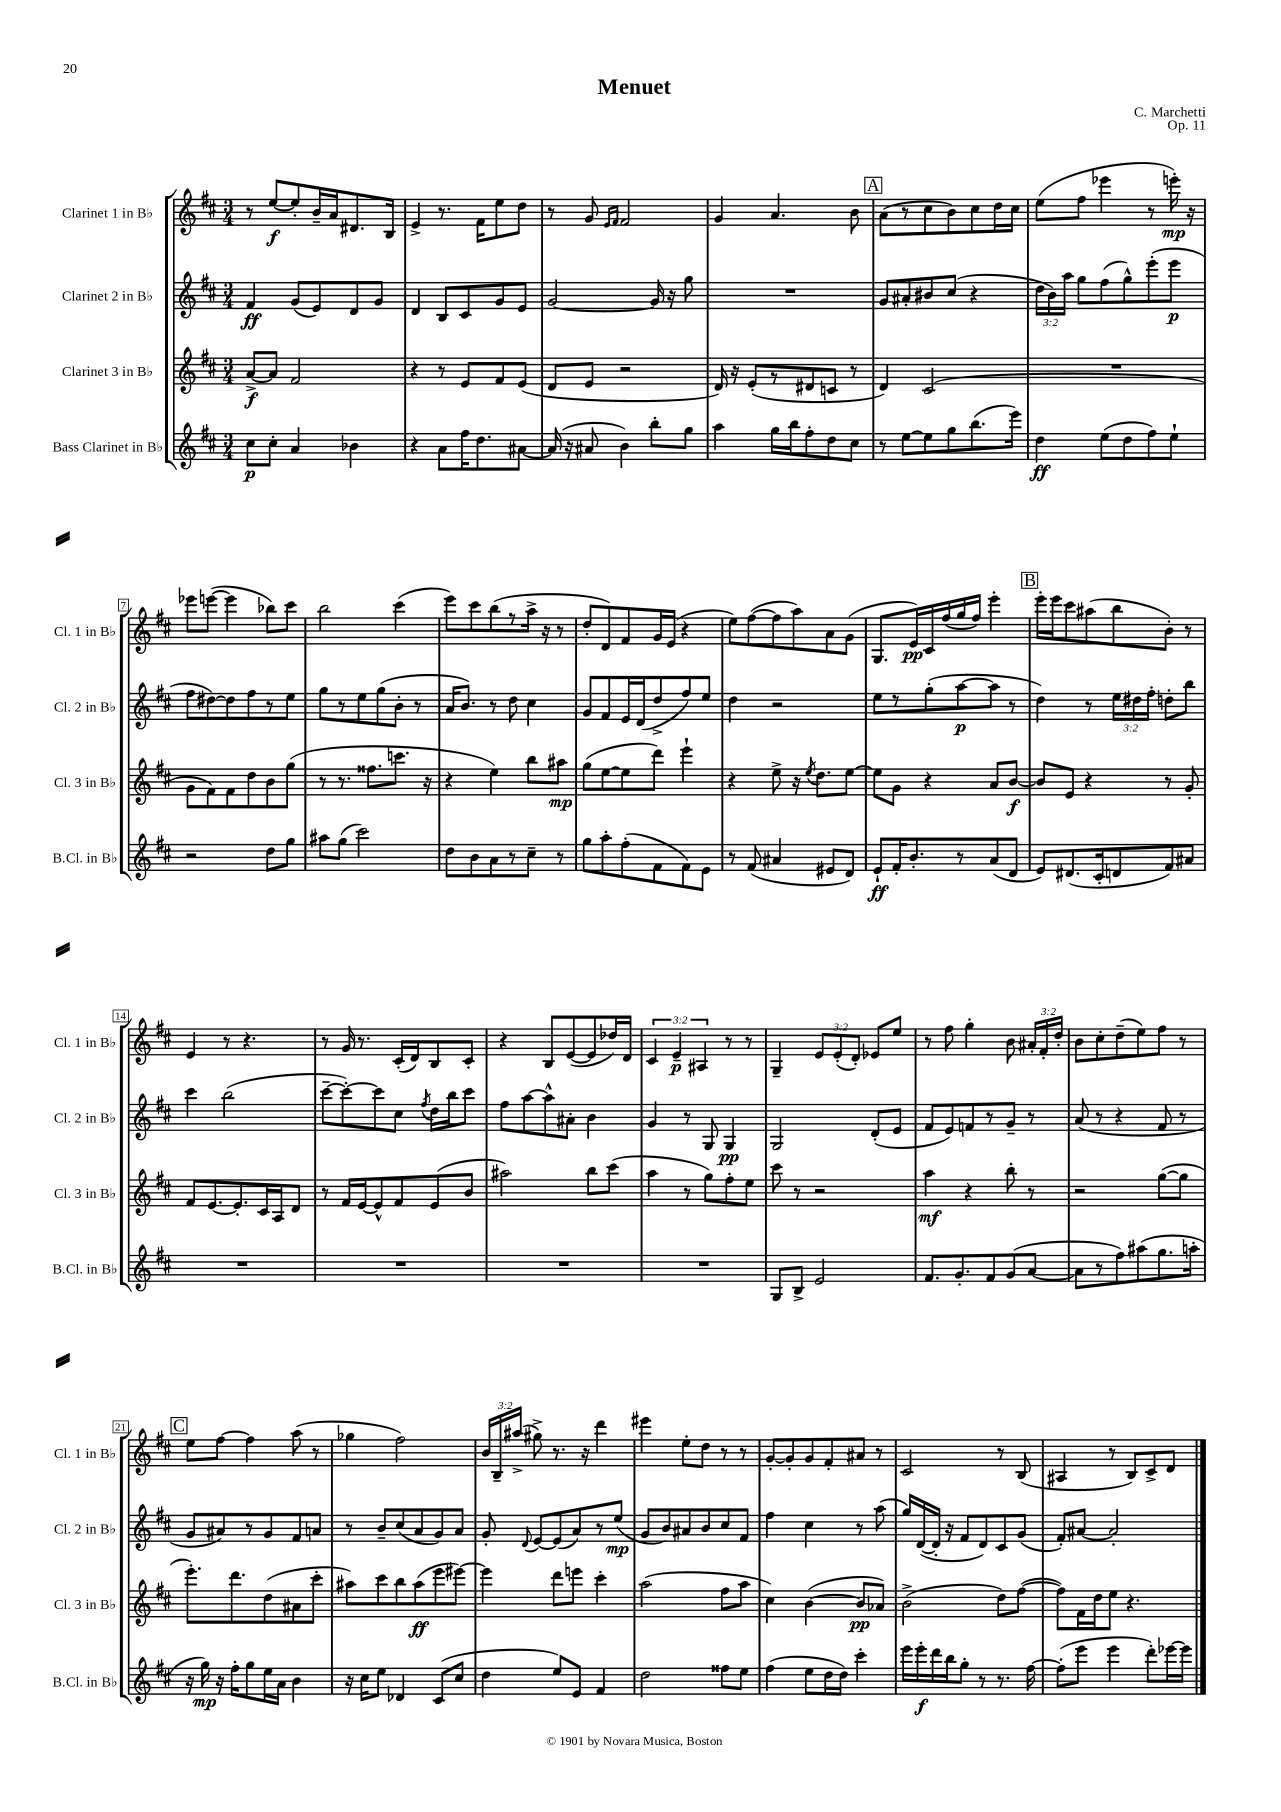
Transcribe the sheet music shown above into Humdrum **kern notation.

**kern	**kern	**kern	**kern
*staff4	*staff3	*staff2	*staff1
*clefG2	*clefG2	*clefG2	*clefG2
*k[f#c#]	*k[f#c#]	*k[f#c#]	*k[f#c#]
*M3/4	*M3/4	*M3/4	*M3/4
8cc#	[8a^	4f#	8r
8cc#'	8a]	.	[8ee
4a	2f#	(8g	8ee']
.	.	8e)	16b~
.	.	.	16a
4b-	.	8d	8.d#
.	.	8g	.
.	.	.	16B
=	=	=	=
4r	4r	4d	4e^
8a	8r	8B	8.r
16ff#	8e	8c#	.
8.dd	.	.	16f#
.	8f#	8g	8ee
[8a#	(8e	8e	8dd
=	=	=	=
(16a#]	8d	[2g	8r
16r	.	.	.
8a#	8e	.	8g
.	.	.	16qqe
.	.	.	16qqf#
4b)	2r	.	2f#
8bb'	.	16g]	.
.	.	16r	.
8gg	.	8gg	.
=	=	=	=
4aa	16d)	2.r	4g
.	16r	.	.
.	(8e'	.	.
16gg	8r	.	4.a
16bb	.	.	.
8ff#'	8d#	.	.
8dd	8c	.	.
8cc#	8r	.	8b
=	=	=	=
8r	4d)	8g	(8a
[8ee	.	8a#'	8r
8ee]	(2c#	8b#	8cc#
8gg	.	(8cc#	8b)
(8.bb	.	4r	8cc#
.	.	.	16dd
16eee)	.	.	16cc#
=	=	=	=
4dd	2.r	24dd	(8ee
.	.	24b)	.
.	.	24aa	.
.	.	8gg	8ff#
(8ee	.	(8ff#	4eee-
8dd	.	8gg^^)	.
8ff#)	.	(8eee'	8r
8ee`	.	8eee	16eee')
.	.	.	16r
=	=	=	=
2r	8g	8ff#	8eee-
.	8f#)	[8dd#)	([8eee
.	8f#	8dd#]	4eee]
.	8dd	8ff#	.
8dd	8b	8r	8bb-)
8gg	(8gg	8ee	8ccc#
=	=	=	=
8aa#	8r	8gg	2bb
(8gg	8.r	8r	.
2ccc#)	.	8ee	.
.	8.ff##	.	.
.	.	(8gg	.
.	8.ccc	8b'	(4ccc#
.	.	8r	.
.	16r	.	.
=	=	=	=
8dd	4r	16a	8eee)
.	.	8.b)	.
8b	.	.	8ccc#
8a	4ee)	8r	(8bb
8r	.	8dd	8r
8cc#~	8bb	4cc#	16aa^
.	.	.	16r
8r	8aa#	.	8r
=	=	=	=
8gg	(8gg	8g	8dd'
8aa'	[8ee	8f#	8d)
(8ff#'	8ee]	16e	8f#
.	.	(16d	.
8f#	8ddd)	8dd^	16g
.	.	.	(16e
8f#)	4eee`	8ff#)	4r
8e	.	8ee	.
=	=	=	=
8r	4r	4dd	8ee)
(8f#	.	.	([8ff#
4a#	8ee^	2r	8ff#]
.	16r	.	8aa)
.	8qee	.	.
.	8.dd	.	.
8e#	.	.	8a
8d)	[8ee	.	(8g
=	=	=	=
8e`	8ee]	8ee	8.G
16f#'	8g	8r	.
8.b'	.	.	16e)
.	4r	(8gg'	16c#
.	.	.	(16ff#
8r	.	[8aa	16gg
.	.	.	16ff#)
(8a	8a	8aa]	4eee'
8d	[8b	8r	.
=	=	=	=
8e)	8b]	4dd)	16eee'
.	.	.	16eee
(8.d#	8e	.	8ccc#
.	4r	8r	(8aa#
16c#'	.	.	.
8d	.	24ee	8bb
.	.	24dd#	.
.	.	24ff#'	.
8f#)	8r	8dd'	8b')
8a#	8g'	8bb	8r
=	=	=	=
2.r	8f#	4ccc#	4e
.	[8.e	.	.
.	.	(2bb	8r
.	8.e']	.	.
.	.	.	4.r
.	16c#	.	.
.	16A	.	.
.	8d	.	.
=	=	=	=
2.r	8r	[8ccc#~	8r
.	16f#	8ccc#'_)	16g
.	[16e	.	8.r
.	8e^^]	8ccc#]	.
.	8f#	8cc#	(16c#'
.	.	.	16d)
.	.	8qff#	.
.	(8e	16dd	8B
.	.	16bb	.
.	8b	8ccc#	8c#'
=	=	=	=
2.r	2aa#)	8ff#	4r
.	.	[8aa	.
.	.	8aa^^]	8B
.	.	8a#'	([8e
.	8bb	4b	8e]
.	(8ccc#	.	16dd-)
.	.	.	16d
=	=	=	=
2.r	4aa	4g	6c#
.	.	.	6e~
.	8r	8r	.
.	.	.	6A#
.	8gg)	8G	.
.	8ff#'	4G	8r
.	8ee	.	8r
=	=	=	=
8G	8ccc#	2G	4G~
8B^	8r	.	.
2e	2r	.	12e
.	.	.	(12e'
.	.	.	12d')
.	.	(8d'	8e-
.	.	8e	8ee
=	=	=	=
8.f#	4aa	8f#	8r
.	.	8e)	8ff#
8.g'	.	.	.
.	4r	8f	4gg'
8f#	.	8r	.
(8g	8bb'	8g~	8b
[8a	8r	8r	24a#'
.	.	.	24f#'
.	.	.	24dd'
=	=	=	=
8a]	2r	(8a	8b
8r	.	8r	8cc#'
8ff#)	.	4r	(8dd~
(8aa#	.	.	8ee)
8.gg	([8gg	8f#	8ff#
.	8gg]	8r	8r
16aa'	.	.	.
=	=	=	=
16r	8.eee')	8g	8ee
16gg)	.	.	.
16r	.	8a#)	[8ff#
16ff#'	8.ddd	.	.
8gg	.	8r	4ff#]
16ee	(8dd	8g	.
16a	.	.	.
4b	8a#	8f#	(8aa
.	8ccc#'	8a	8r
=	=	=	=
16r	8aa#)	8r	4gg-
16cc#	.	.	.
8ee	8ccc#	8b~	.
4d-	8bb	(8cc#	2ff#)
.	(8aa#	8a	.
(8c#	8eee	8g)	.
8cc#	[8eee#)	8a	.
=	=	=	=
4dd	4eee#]	8g'	24b
.	.	.	24B~
.	.	.	(24aa#^
.	.	8qqd	.
.	.	[8e	8gg#^)
8ee)	8ddd	(8e]	8.r
8e	8eee	8a)	.
.	.	.	16r
4f#	4ccc#'	8r	4ddd
.	.	(8ee	.
=	=	=	=
2dd	(2aa	8g	4eee#
.	.	8b)	.
.	.	8a#	8ee'
.	.	8b	8dd
8ff##	8ff#	8cc#	8r
8ee	8aa	8f#	8r
=	=	=	=
(4ff#	4cc#)	4ff#	[8g'
.	.	.	8g']
8ee	([4b	4cc#	8g
16dd	.	.	8f#'
16dd)	.	.	.
4ccc#'	8b]	8r	8a#
.	8a-)	(8aa	8r
=	=	=	=
16eee	(2b^	16gg)	2c#
16eee'	.	([16d	.
16ddd	.	16d']	.
16bb	.	16r	.
8gg'	.	8f#	.
8r	.	8d)	.
8.r	8dd)	8c#	8r
.	([8ff#	(8g	(8B
[16ff#	.	.	.
=	=	=	=
(8ff#']	8ff#])	8f#')	4A#
8eee	16f#	[8a#	.
.	16dd	.	.
4eee	8ee	2a#']	8r
.	4.r	.	8B)
8ddd')	.	.	8c#^
[16eee-	.	.	8d
16eee-]	.	.	.
==	==	==	==
*-	*-	*-	*-
